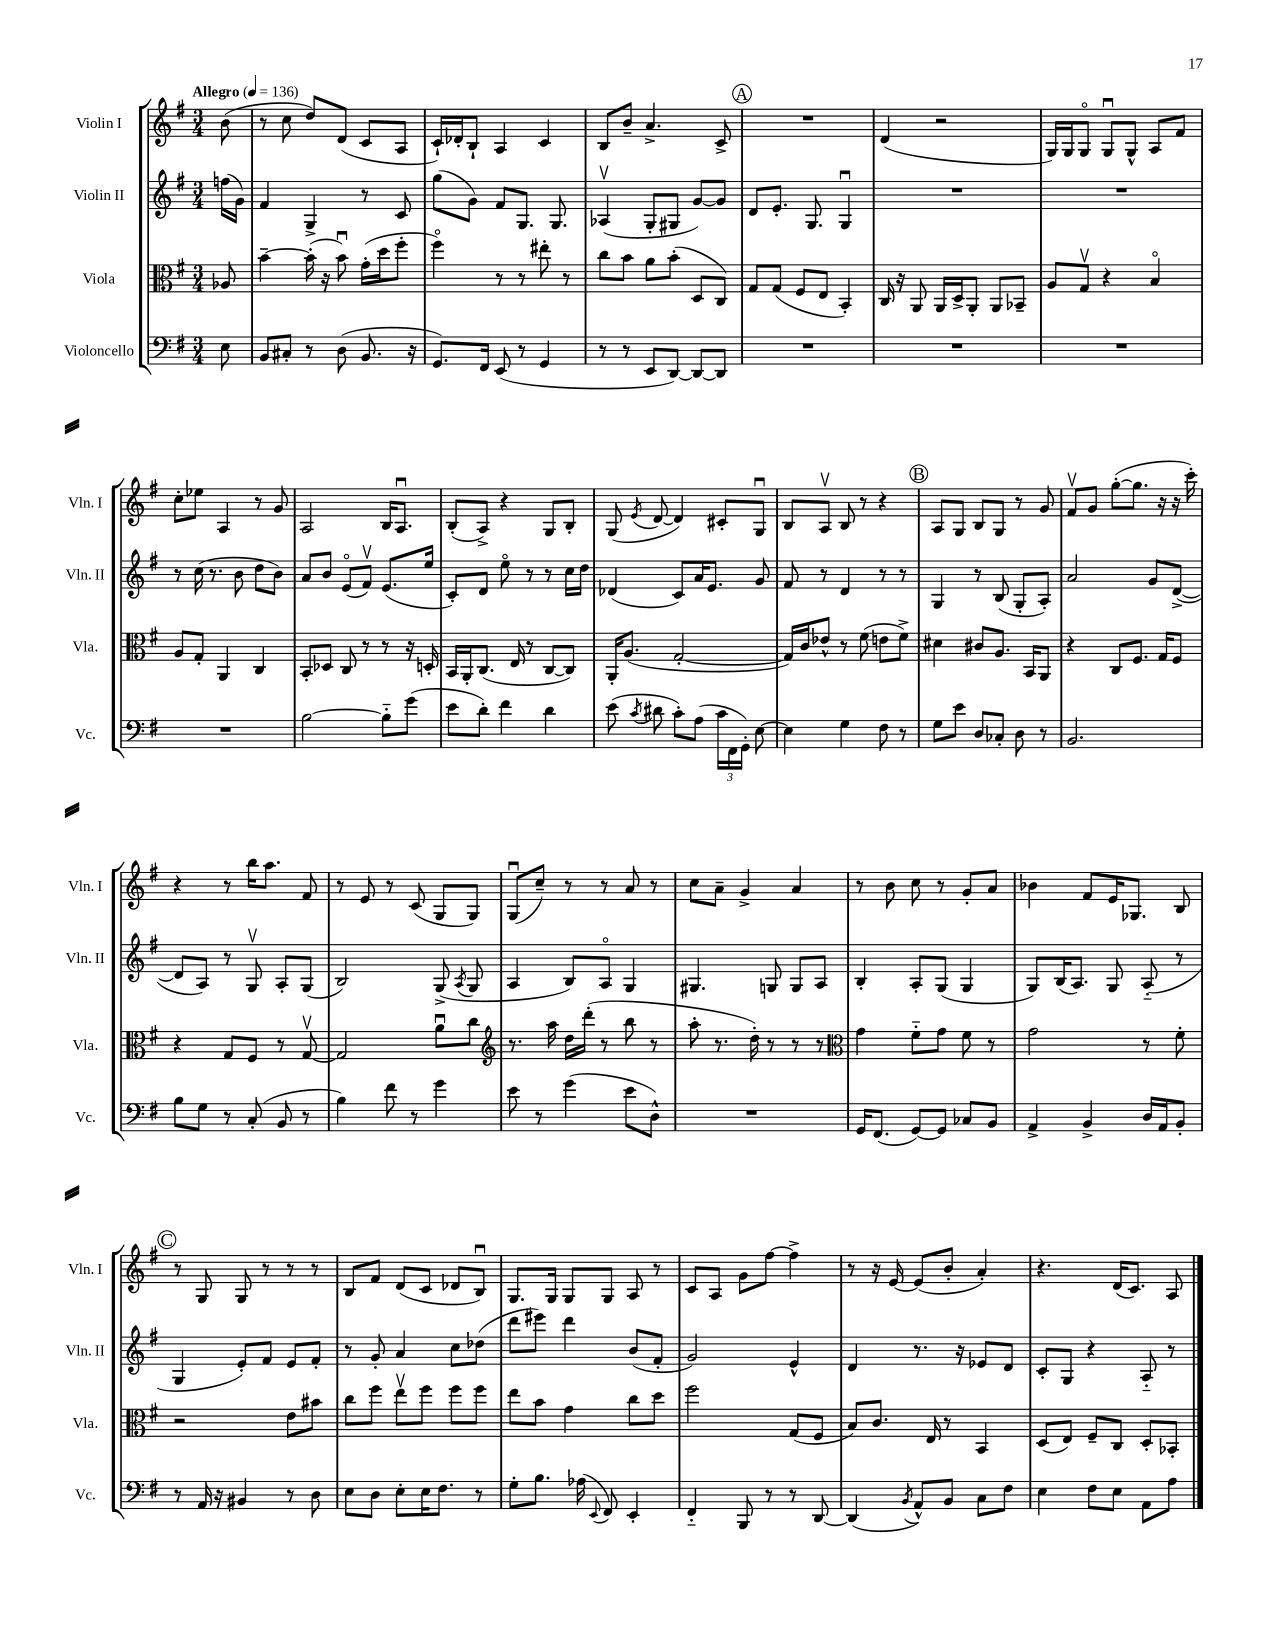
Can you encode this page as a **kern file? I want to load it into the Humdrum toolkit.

**kern	**kern	**kern	**kern
*staff4	*staff3	*staff2	*staff1
*clefF4	*clefC3	*clefG2	*clefG2
*k[f#]	*k[f#]	*k[f#]	*k[f#]
*M3/4	*M3/4	*M3/4	*M3/4
*MM136	*MM136	*MM136	*MM136
8E	8A-	(16ff	(8b
.	.	16g)	.
=	=	=	=
8BB	[4b~	4f#	8r
8C#'	.	.	8cc
8r	(16b']	4G^	8dd)
.	16r	.	.
(8D	8bu)	.	(8d
8.BB	(16g'	8r	8c
.	16dd	.	.
.	8ff#'	8c	8A
16r	.	.	.
=	=	=	=
8.GG)	4ff#o)	(8gg	16c`)
.	.	.	16d-'
.	.	8g)	8B`
16FF#	.	.	.
(8EE	8r	8f#	4A
8r	8r	8.G	.
4GG	8ee#'	.	4c
.	.	8.G	.
.	8r	.	.
=	=	=	=
8r	8cc	(4A-v	8B
8r	8b	.	8b~
8EE	8a	8G'	4.a^
[8DD)	(8b'	8G#	.
8DD_	8D	[8g)	.
8DD]	8C)	8g]	8c^
=	=	=	=
2.r	8G	8d	2.r
.	(8G	8.e'	.
.	8F#	.	.
.	.	8.G	.
.	8E	.	.
.	4BB')	4Gu	.
=	=	=	=
2.r	16C	2.r	(4d
.	16r	.	.
.	8AA	.	.
.	16AA	.	2r
.	16D^	.	.
.	8AA'	.	.
.	8AA	.	.
.	8BB-~	.	.
=	=	=	=
2.r	8A	2.r	16G)
.	.	.	16G
.	8Gv	.	8Go
.	4r	.	8Gu
.	.	.	8G^^
.	4Bo	.	8A
.	.	.	8f#
=	=	=	=
2.r	8A	8r	8cc'
.	8G'	(16cc	8ee-
.	.	8.r	.
.	4AA	.	4A
.	.	8b	.
.	4C	8dd	8r
.	.	8b)	8g
=	=	=	=
[2B	8BB'	8a	2A
.	8D-	8b	.
.	8C	(8eo	.
.	8r	8f#v)	.
8B'~]	8r	(8.e	16B
.	.	.	8.Au
(8g	16r	.	.
.	16D'	16ee	.
=	=	=	=
8e	16BB	8c')	(8B'
.	16AA'	.	.
8d')	(8.C	8d	8A^)
4f#	.	8eeo	4r
.	16E	.	.
.	8r	8r	.
4d	[8C	8r	8G
.	8C])	16cc	8B'
.	.	16dd	.
=	=	=	=
(8e	16AA'	(4d-	(8G
.	(8.A	.	.
8qc	.	.	8qe
8d#	.	.	[8d
8c')	[2G'	8c)	4d])
(8A	.	16a	.
.	.	8.e	.
24c	.	.	8c#'
24FF#	.	.	.
24GG')	.	.	.
[8E	.	8g	8Gu
=	=	=	=
4E]	16G])	8f#	8B
.	16c	.	.
.	8e-^^	8r	8Av
4G	8r	4d	8B
.	(8f#	.	8r
8F#	8e	8r	4r
8r	8f#^)	8r	.
=	=	=	=
8G	4d#	4G	8A
8e	.	.	8G
8D	8c#	8r	8B
8C-'	8.A	(8B	8G
8D	.	8G'	8r
.	16BB	.	.
8r	8AA	8A')	8g
=	=	=	=
2.BB	4r	2a	8f#v
.	.	.	8g
.	8C	.	([8gg'
.	8.F#	.	8.gg]
.	.	8g	.
.	16G	.	16r
.	8F#	([8d^	16r
.	.	.	16ccc')
=	=	=	=
8B	4r	8d]	4r
8G	.	8A)	.
8r	8G	8r	8r
(8C'	8F#	8Gv	16bb
.	.	.	8.aa
8BB	8r	8A'	.
8r	[8Gv	(8G	8f#
=	=	=	=
4B)	2G]	2B)	8r
.	.	.	8e
8f#	.	.	8r
8r	.	.	(8c
4g	8au	(8G^	8G
.	.	8qA	.
.	8cc	8G	8G)
=	=	=	=
*	*clefG2	*	*
8e	8.r	4A	(8Gu
8r	.	.	8cc~)
.	16aa	.	.
(4g	16dd	8B)	8r
.	(16ddd'	.	.
.	8r	8Ao	8r
8e	8bb	4G	8a
8D^^)	8r	.	8r
=	=	=	=
2.r	8aa'	4.G#	8cc
.	8.r	.	8a~
.	.	.	4g^
.	16dd')	.	.
.	8r	8G	.
.	8r	8G	4a
.	8r	8A	.
=	=	=	=
*	*clefC3	*	*
16GG	4g	4B'	8r
(8.FF#	.	.	.
.	.	.	8b
[8GG)	8f#'~	8A'	8cc
8GG]	8g	(8G	8r
8C-	8f#	4G	8g'
8BB	8r	.	8a
=	=	=	=
4AA^	2g	8G)	4b-
.	.	(16B	.
.	.	8.A)	.
4BB^	.	.	8f#
.	.	8G	16e
.	.	.	8.G-
16D	8r	(8A'~	.
16AA	.	.	.
8BB'	8f#'	8r	8B
=	=	=	=
8r	2r	4G	8r
16AA	.	.	8G
16r	.	.	.
4BB#	.	8e')	8G
.	.	8f#	8r
8r	8e	8e	8r
8D	8b#	8f#'	8r
=	=	=	=
8E	8cc	8r	8B
8D	8ff#	8g'	8f#
8E'	8eev	4a	(8d
16E	8ff#	.	8c
8.F#	.	.	.
.	8ff#	8cc	8d-
8r	8ff#	(8dd-	8Bu)
=	=	=	=
8G'	8ee	8ddd	8.G
8.B	8b	8eee#)	.
.	.	.	16G
.	4g	4ddd	8G
(16A-	.	.	.
8qqEE	.	.	.
8FF#)	.	.	8G
4EE'	8cc	(8b	8A
.	8dd	8f#'	8r
=	=	=	=
4FF#'~	2ff#	2g)	8c
.	.	.	8A
8BBB	.	.	8g
8r	.	.	[8ff#
8r	(8G	4e^^	4ff#^]
[8DD	8F#	.	.
=	=	=	=
(4DD]	8B)	4d	8r
.	8.c	.	16r
.	.	.	[16e
8qBB	.	.	.
8AA^^)	.	8.r	(8e]
.	16E	.	.
8BB	8r	.	8b'
.	.	16r	.
8C	4BB	8e-	4a')
8F#	.	8d	.
=	=	=	=
4E	(8D	8c'	4.r
.	8E)	8G	.
8F#	8F#~	4r	.
8E	8C	.	(16d
.	.	.	8.c)
8AA	8D'	8A'~	.
8A	8BB-'	8r	8A
==	==	==	==
*-	*-	*-	*-
